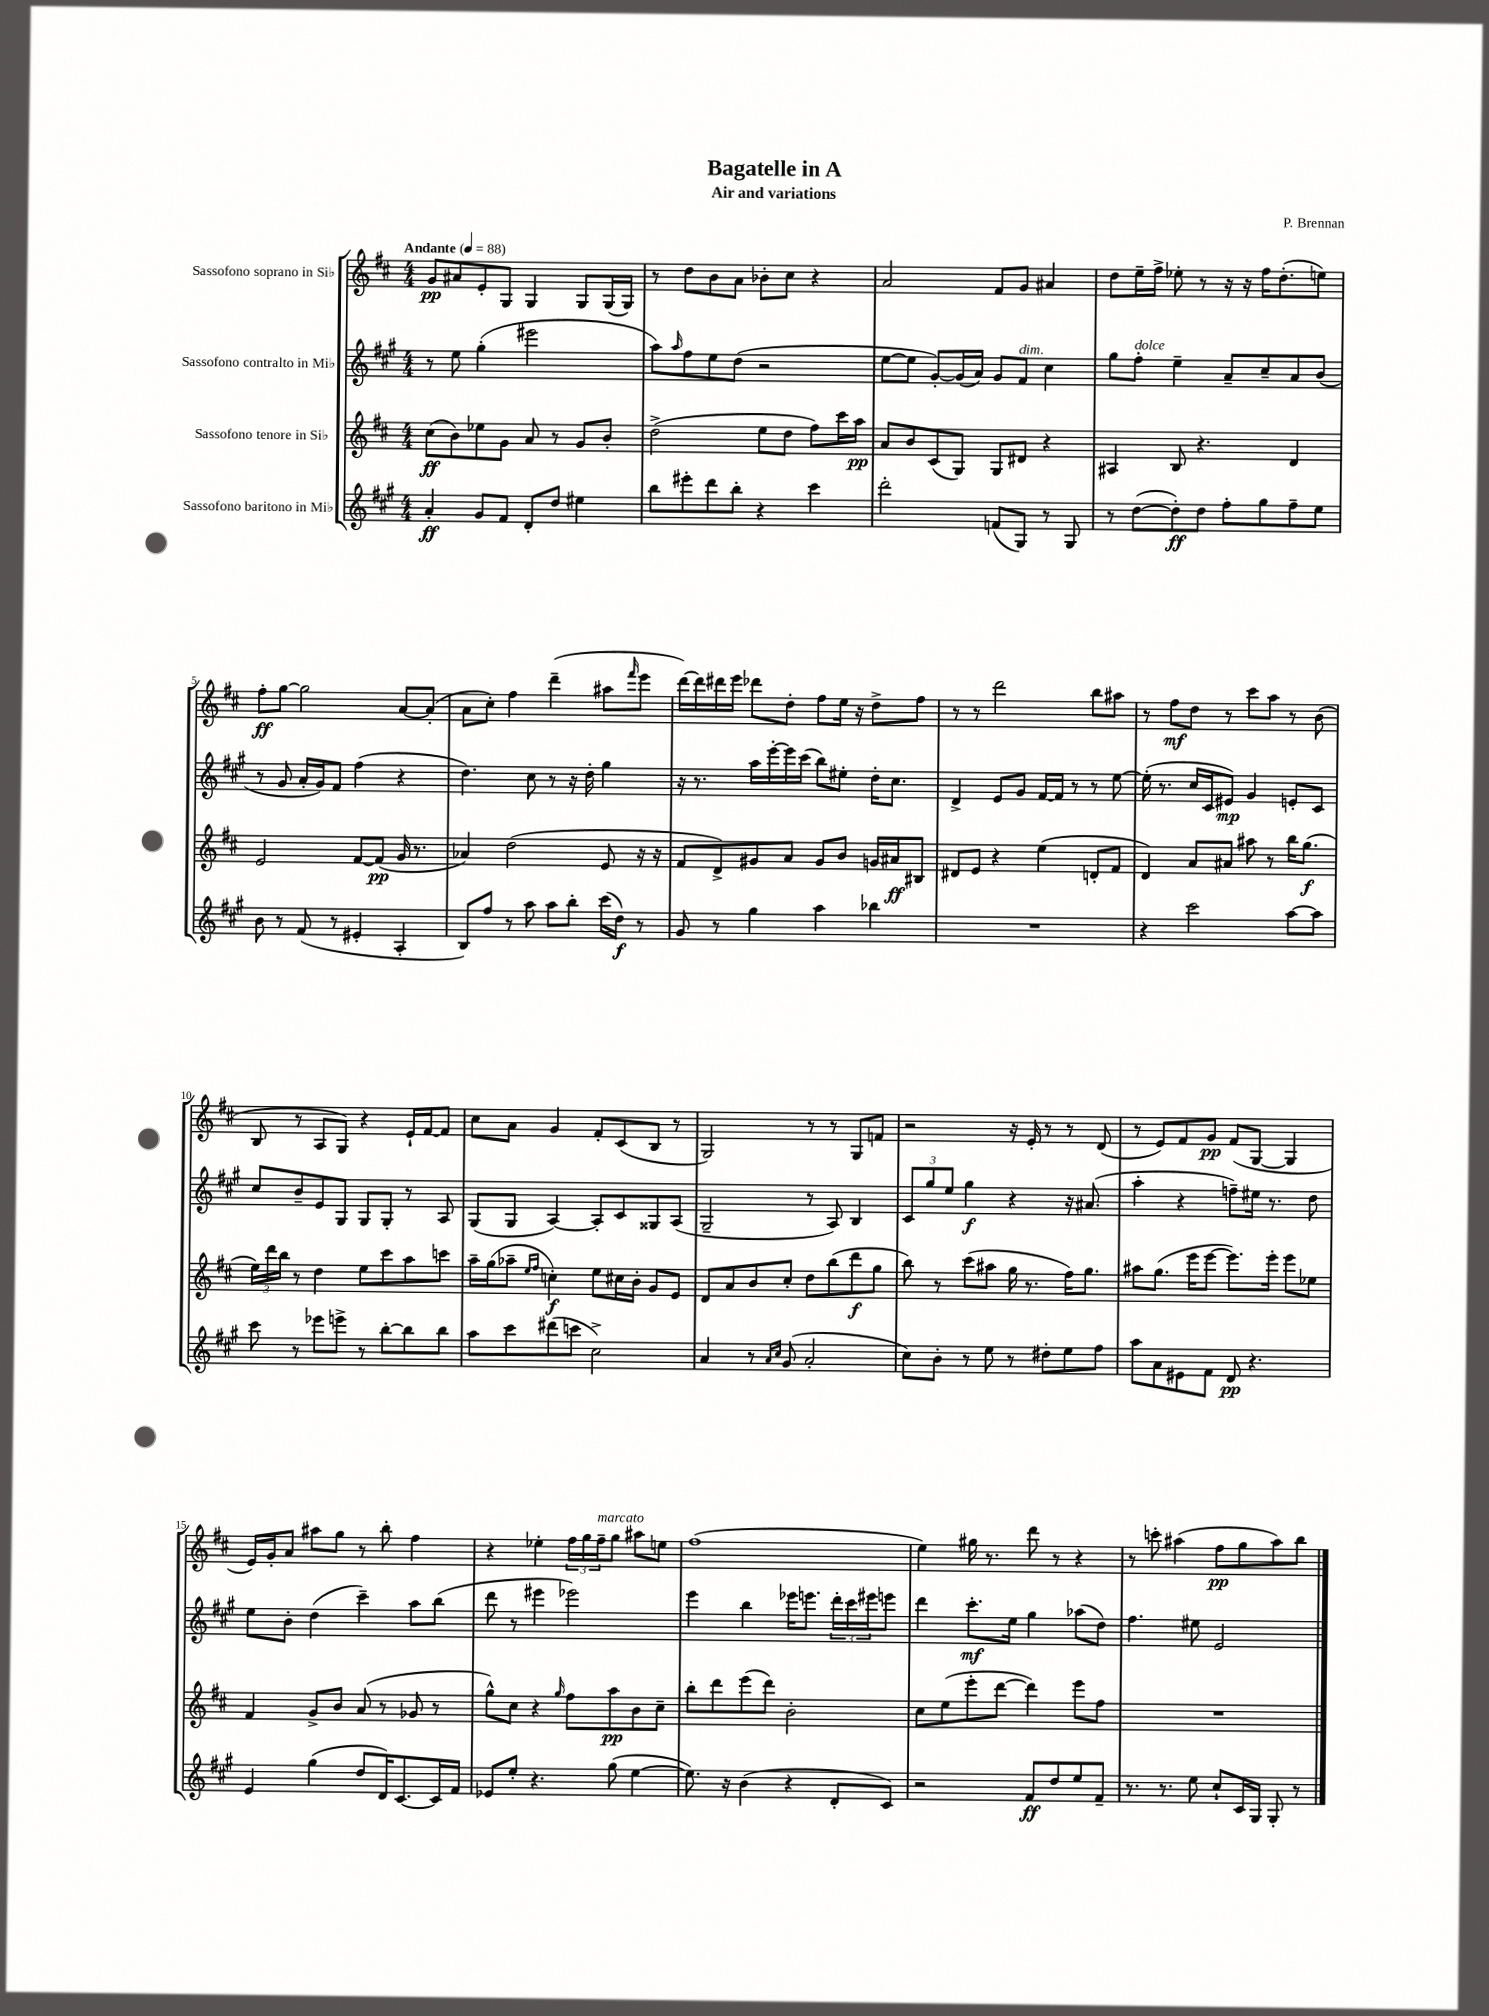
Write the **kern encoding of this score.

**kern	**dynam	**kern	**dynam	**kern	**dynam	**kern	**dynam
*part4	*part4	*part3	*part3	*part2	*part2	*part1	*part1
*staff4	*staff4	*staff3	*staff3	*staff2	*staff2	*staff1	*staff1
*I"Sassofono baritono in Mi♭	*	*I"Sassofono tenore in Si♭	*	*I"Sassofono contralto in Mi♭	*	*I"Sassofono soprano in Si♭	*
*clefG2	*	*clefG2	*	*clefG2	*	*clefG2	*
*k[f#c#g#]	*	*k[f#c#]	*	*k[f#c#g#]	*	*k[f#c#]	*
*M4/4	*	*M4/4	*	*M4/4	*	*M4/4	*
*MM88	*	*MM88	*	*MM88	*	*MM88	*
=1	=1	=1	=1	=1	=1	=1	=1
!	!	!	!	!	!	!LO:TX:a:B:t=Andante	!
4a'/	ff	(8cc#\L	ff	8r	.	8g/L	pp
.	.	8b\)	.	8ee\	.	8a#X/	.
8g#/L	.	8ee-X\	.	(4gg#'\	.	8e'/	.
8f#/J	.	8g\J	.	.	.	8G/J	.
8d'/L	.	8a/	.	2eee#X\	.	4G/	.
8dd/J	.	8r	.	.	.	.	.
4ee#X\	.	8g/L	.	.	.	8G/L	.
.	.	8b'/J	.	.	.	(16G/L	.
.	.	.	.	.	.	16G/JJ)	.
=2	=2	=2	=2	=2	=2	=2	=2
8bb\L	.	(2dd^\	.	8aa\L)	.	8r	.
.	.	.	.	16qqaa/	.	.	.
8eee#X'\	.	.	.	8ff#\	.	8dd\L	.
8ddd\	.	.	.	8ee\	.	8b\	.
8bb'\J	.	.	.	(8dd\J	.	8a\J	.
4r	.	8ee\L	.	2r	.	8b-X'\L	.
.	.	8dd\J	.	.	.	8cc#\J	.
4ccc#\	.	8ff#\L)	.	.	.	4r	.
.	.	16ccc#\L	.	.	.	.	.
.	.	16aa\JJ	pp	.	.	.	.
=3	=3	=3	=3	=3	=3	=3	=3
2ddd'\	.	8a/L	.	[8ee\L	.	2a/	.
.	.	8b/	.	8ee\J]	.	.	.
.	.	(8c#/	.	[8g#'/L)	.	.	.
.	.	8G/J)	.	(16g#/L]	.	.	.
.	.	.	.	16a/JJ)	.	.	.
(8fn/L	.	8G/L	.	8g#/L	.	8f#/L	.
!	!	!	!	!LO:TX:a:i:t=dim.	!	!	!
8G#/J)	.	8d#X/J	.	8f#/J	.	8g/J	.
8r	.	4r	.	4cc#\	.	4a#X/	.
8G#/	.	.	.	.	.	.	.
=4	=4	=4	=4	=4	=4	=4	=4
8r	.	4A#X/	.	8gg#\L	.	8dd\L	.
!	!	!	!	!LO:TX:a:i:t=dolce	!	!	!
([8dd\L	.	.	.	8ff#'\J	.	16ee~\L	.
.	.	.	.	.	.	16ff#^\JJ	.
8dd'\])	ff	8B/	.	4ee~\	.	8ee-X'\	.
8dd\J	.	4.r	.	.	.	8r	.
8ff#'\L	.	.	.	8a~/L	.	16r	.
.	.	.	.	.	.	16r	.
8gg#\	.	.	.	8cc#~/	.	16ff#\KL	.
.	.	.	.	.	.	(8.dd'\	.
8ff#~\	.	4d/	.	8a/	.	.	.
8ee\J	.	.	.	(8b/J	.	8een\J)	.
!!LO:LB:g=z
=5	=5	=5	=5	=5	=5	=5	=5
8b\	.	2e/	.	8r	.	8ff#'\L	ff
8r	.	.	.	8g#/	.	[8gg\J	.
(8f#/	.	.	.	16a'/LL	.	2gg\]	.
.	.	.	.	16g#/J)	.	.	.
8r	.	.	.	8f#/J	.	.	.
4e#X'/	.	[8f#/L	.	(4ff#\	.	.	.
.	.	(8f#/J]	pp	.	.	.	.
4A'/	.	16g/	.	4r	.	[8a/L	.
.	.	8.r	.	.	.	.	.
.	.	.	.	.	.	(8a'/J]	.
=6	=6	=6	=6	=6	=6	=6	=6
8B/L)	.	4a-X/)	.	4.dd\)	.	8a\L	.
8ff#/J	.	.	.	.	.	8cc#'\J)	.
8r	.	(2dd\	.	.	.	4ff#\	.
8aa\	.	.	.	8cc#\	.	.	.
8aa\L	.	.	.	8r	.	(4ddd~\	.
8bb'\J	.	.	.	16r	.	.	.
.	.	.	.	16dd'\	.	.	.
(16ccc#\LL	.	8e/	.	4gg#\	.	8aa#X\L	.
16dd\JJ)	f	.	.	.	.	.	.
.	.	.	.	.	.	16qqfff#/	.
8r	.	16r	.	.	.	8eee\J	.
.	.	16r	.	.	.	.	.
=7	=7	=7	=7	=7	=7	=7	=7
8g#/	.	8f#/L	.	16r	.	[16ddd\LL)	.
.	.	.	.	8.r	.	16ddd\]	.
8r	.	8d^/)	.	.	.	16ddd#X\	.
.	.	.	.	.	.	16eee\JJ	.
4gg#\	.	8g#X/	.	16aa\LL	.	8ddd-X\L	.
.	.	.	.	[16eee'\	.	.	.
.	.	8a/J	.	16eee\]	.	8dd'\J	.
.	.	.	.	(16ccc#\JJ	.	.	.
4aa\	.	8g#/L	.	8bb\L)	.	8ff#\L	.
.	.	8b/J	.	8ee#X'\J	.	16ee\Jk	.
.	.	.	.	.	.	16r	.
4bb-X\	.	16gn/LL	.	16dd'\KL	.	8dd^\L	.
.	.	16a#X/J	ff	8.cc#\J	.	.	.
.	.	8B#X/J	.	.	.	8ff#\J	.
=8	=8	=8	=8	=8	=8	=8	=8
1r	.	8d#X/L	.	4d^/	.	8r	.
.	.	8e/J	.	.	.	8r	.
.	.	4r	.	8e/L	.	2ddd\	.
.	.	.	.	8g#/J	.	.	.
.	.	(4ee\	.	[16f#/LL	.	.	.
.	.	.	.	16f#/JJ]	.	.	.
.	.	.	.	8r	.	.	.
.	.	8dn'/L	.	8r	.	8bb\L	.
.	.	8f#/J	.	[8ee\	.	8aa#X\J	.
=9	=9	=9	=9	=9	=9	=9	=9
4r	.	4d/)	.	(16ee'\]	.	8r	.
.	.	.	.	8.r	.	.	.
.	.	.	.	.	.	8ff#\L	mf
2ccc#\	.	8a/L	.	16cc#/LL	.	8dd\J	.
.	.	.	.	16c#/J	.	.	.
.	.	8a#X/J	.	8e#X/J)	mp	8r	.
.	.	8aa#X\	.	4g#/	.	8ccc#\L	.
.	.	8r	.	.	.	8aa\J	.
[8aa\L	.	16bb\KL	.	8en'/L	.	8r	.
.	.	(8.gg\J	f	.	.	.	.
8aa\J]	.	.	.	8c#/J	.	(8b\	.
!!LO:LB:g=z
=10	=10	=10	=10	=10	=10	=10	=10
8ccc#\	.	24ee\LL)	.	8cc#/L	.	8B/	.
.	.	24ddd\	.	.	.	.	.
.	.	24bb\JJ	.	.	.	.	.
8r	.	8r	.	8b~/	.	8r	.
8eee-X\L	.	4dd\	.	8e/	.	8A/L	.
8eeen^\J	.	.	.	8G#/J	.	8G/J)	.
8r	.	8ee\L	.	8G#/L	.	4r	.
[8bb'\L	.	8ccc#\	.	8G#'/J	.	.	.
8bb\]	.	8aa\	.	8r	.	16e`/LL	.
.	.	.	.	.	.	[16f#/J	.
8bb\J	.	8cccn\J	.	8A/	.	8f#/J]	.
=11	=11	=11	=11	=11	=11	=11	=11
8aa\L	.	16aa~\LL	.	(8G#/L	.	8cc#\L	.
.	.	(16gg\J	.	.	.	.	.
8ccc#\	.	8aa-X~\J	.	8G#/J	.	8a\J	.
.	.	16qqee/LL	.	.	.	.	.
.	.	16qqff#/JJ	.	.	.	.	.
(8ddd#X\	.	4ccn'\)	f	[4A/)	.	4g/	.
8cccn\J	.	.	.	.	.	.	.
2cc#^\)	.	8ee\L	.	8A'/L]	.	8f#'/L	.
.	.	16cc#X\L	.	8c#/	.	(8c#/	.
.	.	16b'\JJ	.	.	.	.	.
.	.	8g/L	.	8G##X/	.	8B/J	.
.	.	8e/J	.	(8A/J	.	8r	.
=12	=12	=12	=12	=12	=12	=12	=12
4a/	.	8d/L	.	2G#~/	.	2G/)	.
.	.	8a/	.	.	.	.	.
8r	.	8b/	.	.	.	.	.
16qqa/LL	.	.	.	.	.	.	.
16qqcc#/JJ	.	.	.	.	.	.	.
(8g#/	.	8cc#'/J	.	.	.	.	.
2a'/	.	8dd\L	.	8r	.	8r	.
.	.	(8bb\	.	8A/)	.	8r	.
.	.	8ddd\	f	4B/	.	8G/L	.
.	.	8gg\J	.	.	.	8fn/J	.
=13	=13	=13	=13	=13	=13	=13	=13
8cc#\L)	.	8bb\)	.	12c#/L	.	2r	.
.	.	.	.	12gg#/	.	.	.
8b'\J	.	8r	.	.	.	.	.
.	.	.	.	12ee/J	.	.	.
8r	.	(8ccc#\L	.	4gg#\	f	.	.
8ee\	.	8aa#X\J	.	.	.	.	.
8r	.	16gg\	.	4r	.	16r	.
.	.	8.r	.	.	.	16e'/	.
8dd#X'\L	.	.	.	.	.	8r	.
8ee\	.	16ff#\KL)	.	16r	.	8r	.
.	.	8.gg\J	.	(8.a#X/	.	.	.
8ff#\J	.	.	.	.	.	(8d/	.
=14	=14	=14	=14	=14	=14	=14	=14
8aa\L	.	8aa#X\L	.	4aa'\	.	8r	.
8a\	.	(8.gg\J	.	.	.	8e/L)	.
8e#X\	.	.	.	4r	.	8f#/	.
.	.	16eee\KL	.	.	.	.	.
8f#\J	.	[8eee\J	.	.	.	8g/J	pp
8d/	pp	8.eee\L])	.	8ffn~\L)	.	(8f#/L	.
4.r	.	.	.	16ee#X\Jk	.	[8G/J	.
.	.	16eee'\Jk	.	8.r	.	.	.
.	.	8eee\L	.	.	.	4G/]	.
.	.	8ee-X\J	.	8dd\	.	.	.
!!LO:LB:g=z
=15	=15	=15	=15	=15	=15	=15	=15
4e/	.	4f#/	.	8ee\L	.	16e/LL)	.
.	.	.	.	.	.	16g'/J	.
.	.	.	.	8b'\J	.	8a/J	.
(4gg#\	.	8g^/L	.	(4dd\	.	8aa#X\L	.
.	.	8b/J	.	.	.	8gg\J	.
8dd/L	.	(8a/	.	4ccc#~\)	.	8r	.
16d/K)	.	8r	.	.	.	8bb'\	.
[8.c#/	.	.	.	.	.	.	.
.	.	8g-X/	.	8aa\L	.	4ff#\	.
16c#/L]	.	8r	.	(8bb\J	.	.	.
16f#/JJ	.	.	.	.	.	.	.
=16	=16	=16	=16	=16	=16	=16	=16
8e-X/L	.	8gg^^\L)	.	8ddd\	.	4r	.
8ee'/J	.	8cc#\J	.	8r	.	.	.
4.r	.	4r	.	4eee#X\	.	4ee-X'\	.
.	.	16qqgg/	.	.	.	.	.
.	.	8ff#\L	.	2eee-X\)	.	24ff#\LL	.
.	.	.	.	.	.	24gg\	.
!	!	!	!	!	!	!LO:TX:a:i:t=marcato	!
.	.	.	.	.	.	24ff#~\J	.
(8gg#\	.	8aa\	pp	.	.	8gg\J	.
[4ee\	.	8b\	.	.	.	8aa#X\L	.
.	.	8cc#~\J	.	.	.	8een\J	.
=17	=17	=17	=17	=17	=17	=17	=17
8.ee\])	.	8bb'\L	.	4eee\	.	(1ff#	.
.	.	8ddd\	.	.	.	.	.
16r	.	.	.	.	.	.	.
(4b\	.	(8eee\	.	4bb\	.	.	.
.	.	8ddd\J)	.	.	.	.	.
4r	.	2b'\	.	16eee-X\KL	.	.	.
.	.	.	.	8.eeen\J	.	.	.
8d'/L	.	.	.	24ddd'\LL	.	.	.
.	.	.	.	24ccc#\	.	.	.
.	.	.	.	24eee#X\J	.	.	.
8c#/J)	.	.	.	8eeen\J	.	.	.
=18	=18	=18	=18	=18	=18	=18	=18
2r	.	8cc#\L	.	4ddd\	.	4ee\)	.
.	.	(8ee\	.	.	.	.	.
.	.	8eee'\	.	8.ccc#'\L	mf	16gg#X\	.
.	.	.	.	.	.	8.r	.
.	.	[8ddd\J	.	.	.	.	.
.	.	.	.	16ee\Jk	.	.	.
8f#/L	ff	4ddd\])	.	4gg#\	.	8ddd\	.
8dd/	.	.	.	.	.	8r	.
8ee/	.	8eee\L	.	(8aa-X\L	.	4r	.
8f#~/J	.	8ff#\J	.	8dd\J)	.	.	.
=19	=19	=19	=19	=19	=19	=19	=19
8.r	.	1r	.	4.ff#\	.	8r	.
.	.	.	.	.	.	8cccn'\	.
8.r	.	.	.	.	.	.	.
.	.	.	.	.	.	(4aa#X\	.
8ee\	.	.	.	8ee#X\	.	.	.
8cc#`/L	.	.	.	2e/	.	8ff#\L	pp
16c#/L	.	.	.	.	.	8gg\	.
16G#/JJ	.	.	.	.	.	.	.
8G#'/	.	.	.	.	.	8aa#\)	.
8r	.	.	.	.	.	8bb\J	.
==	==	==	==	==	==	==	==
*-	*-	*-	*-	*-	*-	*-	*-
